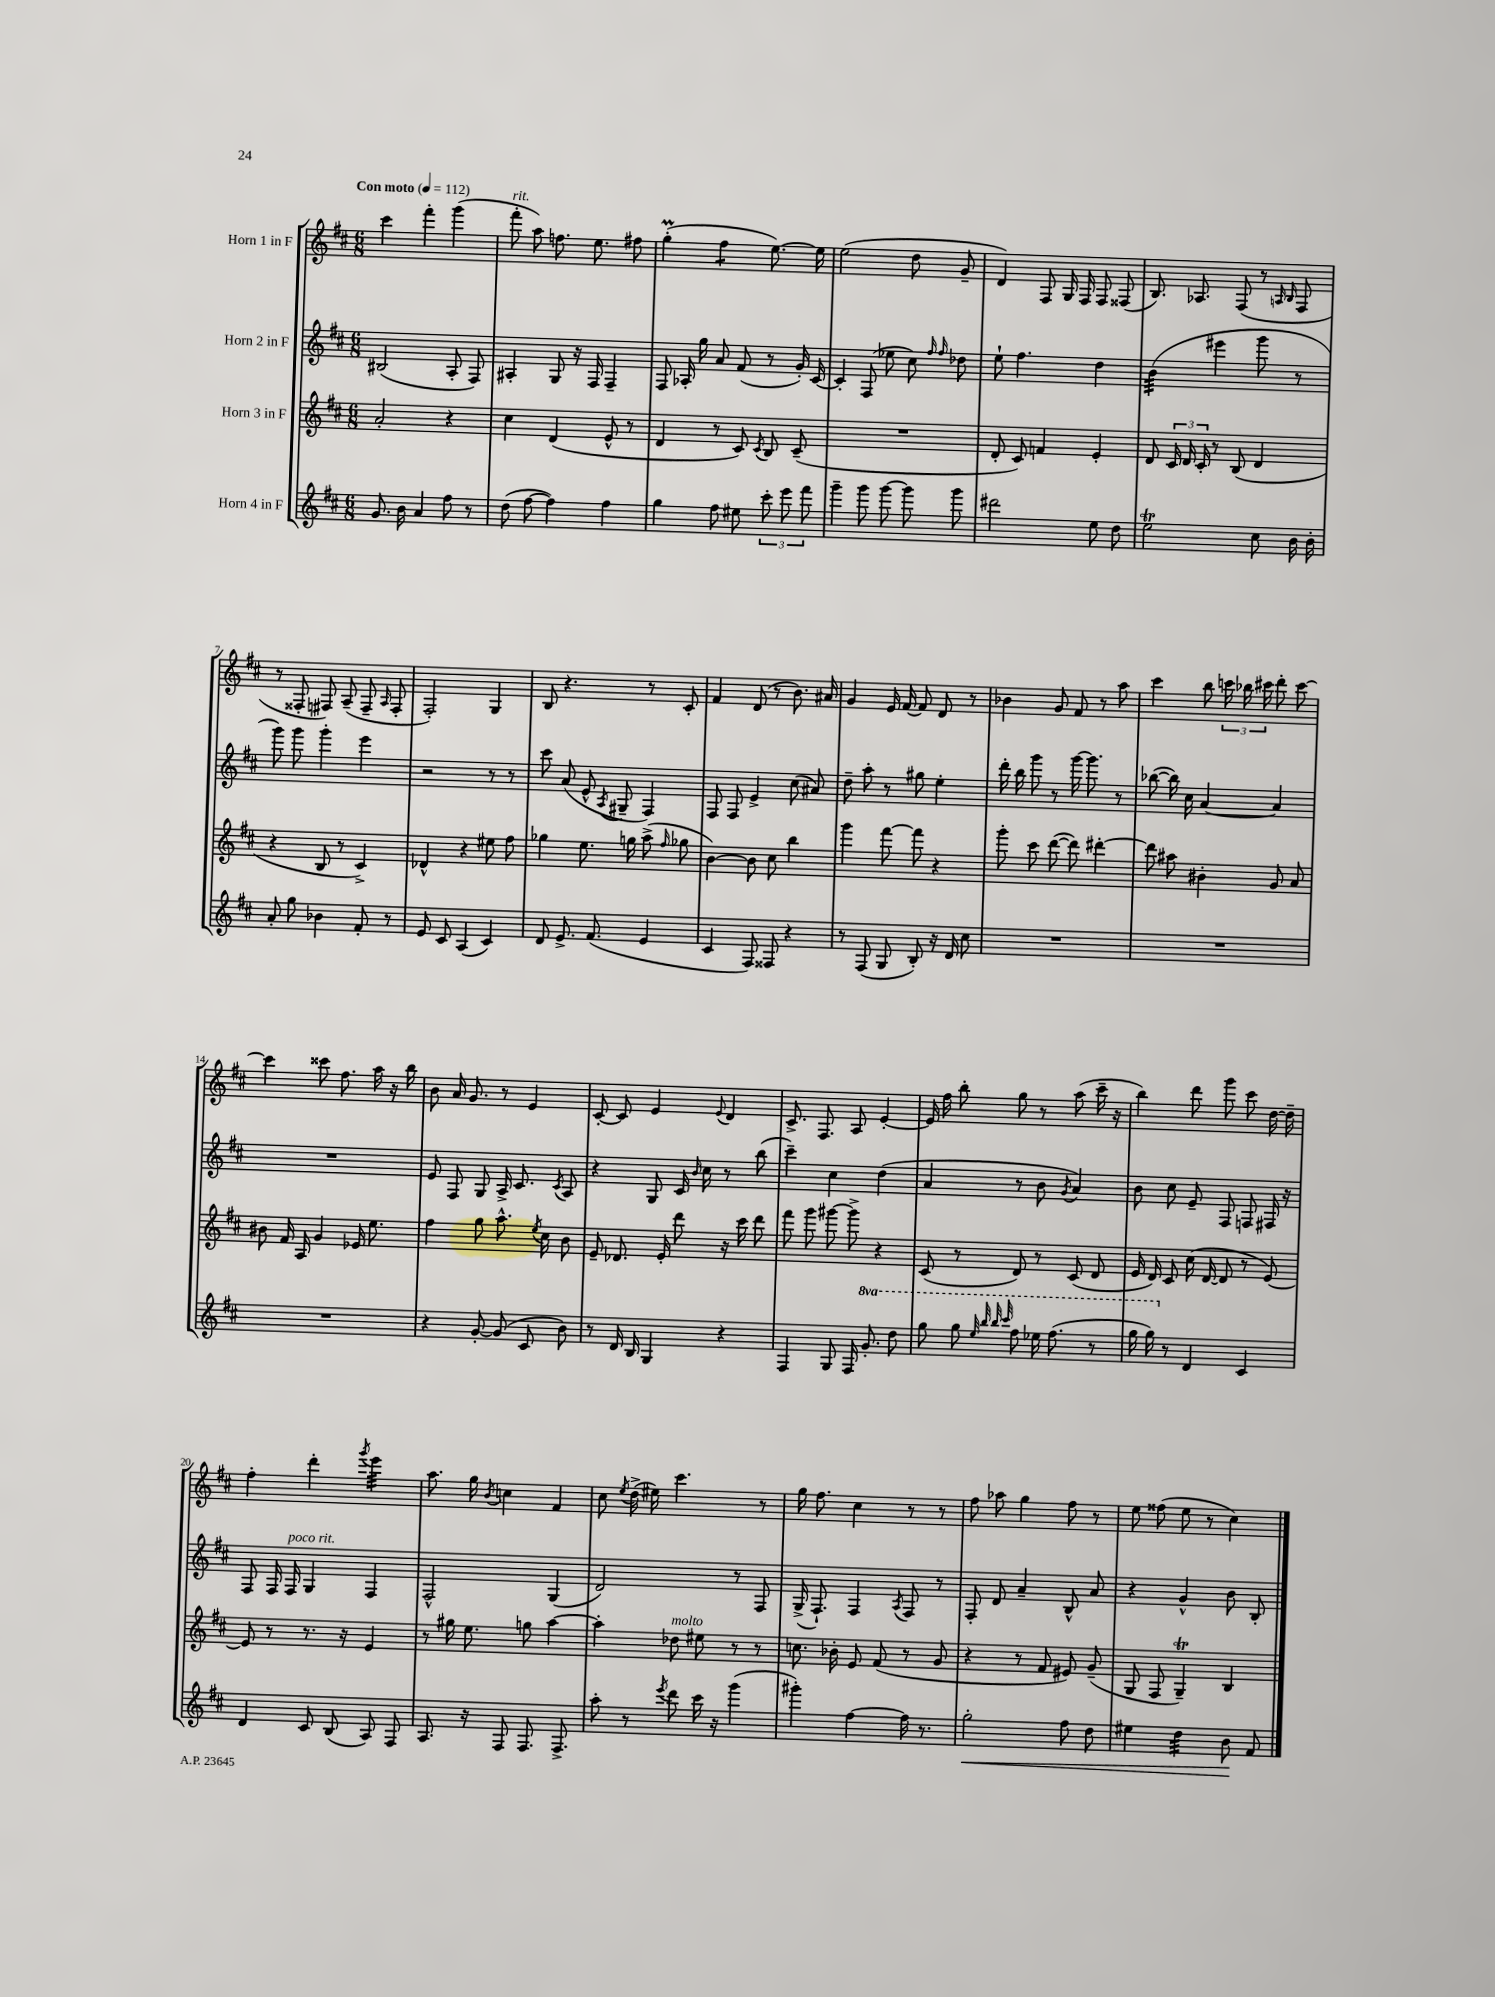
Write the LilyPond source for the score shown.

<<
\new StaffGroup <<
\new Staff = "s0" \with { instrumentName = "Horn 1 in F" } {
    \clef treble \key d \major \numericTimeSignature \time 6/8 \tempo "Con moto" 4 = 112
    \autoBeamOff cis'''4 fis'''4-. g'''4( |
    fis'''8-.^\markup { \italic "rit." } a''8) f''8. e''8. fis''8 |
    g''4-.\prall( fis''4:8 e''8.~) e''16 |
    e''2( d''8 g'8-- |
    d'4) fis8 g16 fis16 fis8 fisis8( |
    b8.) aes8. fis8( r8 \grace { a16 b16 } fis8 |
    r8 fisis8-. fis8) a8--( fis8-- \grace { a16 } fis8-. |
    fis2-.) g4 |
    b8 r4. r8 cis'8-. |
    fis'4 d'8( r8 b'8.) ais'16 |
    g'4 e'16 fis'16~ fis'8 d'8 r8 |
    bes'4 g'8 fis'8 r8 a''8 |
    cis'''4 b''8 \tuplet 3/2 { c'''16 bes''16 cis'''16 } d'''8-. cis'''8~ |
    cis'''4 cisis'''8 fis''8. a''16 r16 b''16 |
    b'8 a'16 g'8. r8 e'4 |
    cis'8~-. cis'8 e'4 \appoggiatura { e'8 } d'4 |
    cis'8.-> fis8. a8 e'4~-. |
    e'16 fis''16 b''8-. g''8 r8 a''8( cis'''16-- r16 |
    b''4) d'''8 g'''8 cis'''8 d''16~ d''16-- |
    fis''4-. d'''4-. \acciaccatura { g'''8 } e'''4:32 |
    a''8. g''16 \acciaccatura { b'8 } c''4 fis'4 |
    cis''8 \acciaccatura { e''8 } d''16->( eis''16) cis'''4. r8 |
    g''16 fis''8. cis''4 r8 r8 |
    fis''8 aes''8 g''4 fis''8 r8 |
    e''8 fisis''8( e''8 r8 cis''4) \bar "|." |
}
\new Staff = "s1" \with { instrumentName = "Horn 2 in F" } {
    \clef treble \key d \major \numericTimeSignature \time 6/8
    \autoBeamOff bis2( a8-. fis8) |
    ais4-. g8 r16 fis16 fis4-- |
    fis8 aes16-. g''16 a'8 fis'8( r8 g'16-.) cis'16~ |
    cis'4-. fis8( ees''8 cis''8) \grace { fis''16 fis''16 } des''8 |
    e''8-! fis''4. d''4 |
    b'4:32( eis'''4 g'''8 r8 |
    g'''8) g'''8 g'''4-. e'''4 |
    r2 r8 r8 |
    cis'''8 a'8( e'8-^ \acciaccatura { a8 } gis8-- fis4) |
    fis8 fis8 e'4-> cis''8( ais'8) |
    d''8-- a''8-. r8 gis''8 e''4-. |
    d'''16-. b''16 g'''8 r8 g'''16~ g'''8. r8 |
    bes''8~( bes''16) cis''16 a'4~ a'4 |
    R2. |
    e'8 fis8 g8 a16-> cis'8. \acciaccatura { cis'8 } a8 |
    r4 g8 cis'16 \grace { b'16 } cis''16 r8 b''8( |
    cis'''4--) cis''4 d''4( |
    a'4 r8 b'8 \acciaccatura { g'8 } a'4) |
    b'8 cis''8 e'8-- fis8 f8 fis16 r16 |
    fis8 fis16 fis16^\markup { \italic "poco rit." } g4 fis4 |
    fis2-^ g4( |
    d'2) r8 fis8 |
    g16->( fis8.-!) fis4 \acciaccatura { a8 } fis8 r8 |
    fis8-. d'8 a'4-- b8-^ a'8 |
    r4 g'4-^ b'8 b8-. \bar "|." |
}
\new Staff = "s2" \with { instrumentName = "Horn 3 in F" } {
    \clef treble \key d \major \numericTimeSignature \time 6/8
    \autoBeamOff a'2-. r4 |
    cis''4 d'4( e'8-^ r8 |
    d'4 r8 cis'8) \acciaccatura { cis'8 } b8 cis'8--( |
    R2. |
    d'8-. cis'8) f'4 e'4-. |
    d'8 \tuplet 3/2 { cis'16 d'16 cis'16-. } r8 b8( d'4 |
    r4 b8 r8 cis'4->) |
    des'4-^ r4 eis''8 fis''8 |
    ges''4 e''8. g''16 a''8->( \grace { fis''16 } ges''8 |
    b'4~) b'8 cis''8 b''4 |
    g'''4 fis'''8~ fis'''8 r4 |
    g'''8-. cis'''8 d'''8~( d'''8) dis'''4~-. |
    dis'''8 ais''8 bis'4-. g'8 a'8 |
    bis'8 fis'16 a16 g'4 ees'16 e''8. |
    fis''4 g''8 a''8.-^ \acciaccatura { e''8 } cis''16 b'8 |
    e'8-- des'8. e'16-. d'''8 r16 cis'''16 d'''8 |
    fis'''8 g'''8 gis'''8~ gis'''8-> r4 |
    cis'8( r8 d'8) r8 cis'8( d'8 |
    e'16 d'16) cis'8 cis''16( d'16~ d'8 r8 e'8~) |
    e'8 r8 r8. r16 e'4 |
    r8 gis''16 e''8. g''8 a''4~ |
    a''4-. des''8^\markup { \italic "molto" } eis''8 r8 r8 |
    c''8. bes'16-. e'8 fis'8( r8 g'8 |
    r4 r8 fis'8 eis'8) g'8--( |
    g8 fis8 g4--\trill) b4 \bar "|." |
}
\new Staff = "s3" \with { instrumentName = "Horn 4 in F" } {
    \clef treble \key d \major \numericTimeSignature \time 6/8 \set Staff.ottavationMarkups = #ottavation-simple-ordinals
    \autoBeamOff g'8. b'16 a'4 fis''8 r8 |
    d''8( fis''8~ fis''4) fis''4 |
    g''4 fis''8 eis''8 \tuplet 3/2 { cis'''8-. e'''8 fis'''8 } |
    g'''4-- g'''8 g'''8~ g'''8 g'''8 |
    dis'''2 e''8 d''8 |
    e''2\trill cis''8 b'16 b'16-. |
    a'8-. g''8 bes'4 fis'8-. r8 |
    e'8 cis'8 a4( cis'4) |
    d'8 e'8.-> fis'8.( e'4 |
    cis'4 fis8) fisis8 r4 |
    r8 fis8( g8 b8-.) r16 d'16 cis''8 |
    R2. |
    R2. |
    R2. |
    r4 g'8~-. g'8( cis'8 b'8) |
    r8 d'16 b16 g4 r4 |
    fis4 g8 fis16 \ottava #1 g''8.-. d'''8 |
    g'''8 g'''8 \grace { e'''32 b'''32 b'''32 cis''''32 } fis'''8 ees'''16 fis'''8.( r8 |
    g'''16 g'''16) \ottava #0 r8 d'4 cis'4 |
    d'4 cis'8 b8( a8) fis8 |
    a8. r16 fis8 fis8. fis8.-> |
    a''8-. r8 \acciaccatura { e'''8 } d'''8 cis'''16 r16 g'''4( |
    gis'''4-.) fis''4~ fis''16 r8. |
    g''2-.\< fis''8 d''8 |
    eis''4 d''4:32 b'8\! fis'8 \bar "|." |
}
>>
>>
